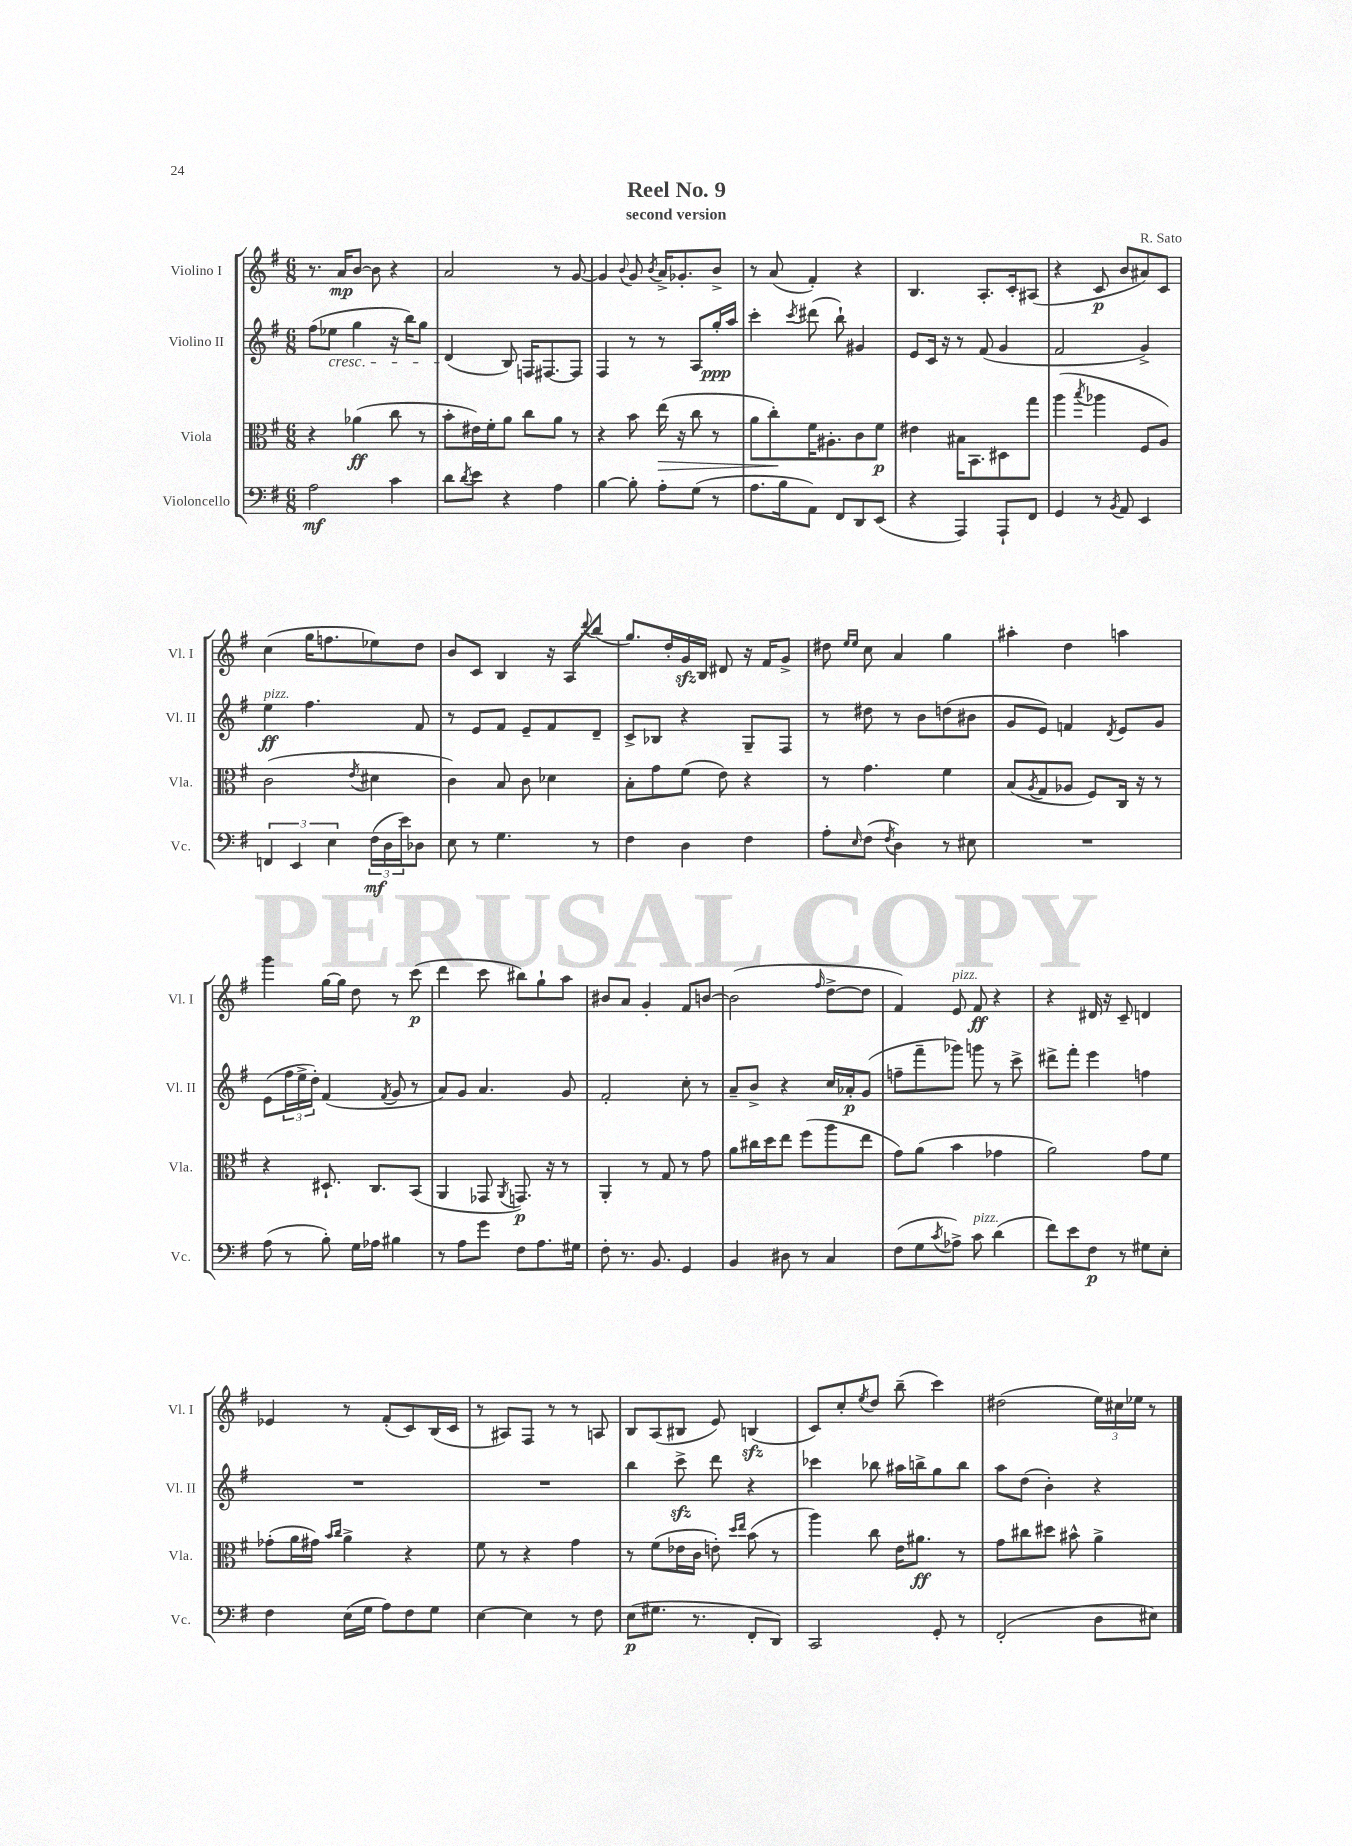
\header { title = "Reel No. 9" composer = "R. Sato" subtitle = "second version" }
<<
\new StaffGroup <<
\new Staff = "s0" \with { instrumentName = "Violino I" shortInstrumentName = "Vl. I" } {
    \clef treble \key g \major \numericTimeSignature \time 6/8
    r8. a'16\mp b'8~ b'8 r4 |
    a'2 r8 g'8~ |
    g'4 \appoggiatura { b'8 } g'8 \acciaccatura { b'8 } a'16-> ges'8.-. b'8-> |
    r8 a'8( fis'4-.) r4 |
    b4. a8.-. c'16-. ais8( |
    r4 c'8\p b'8 ais'8) c'8 |
    c''4( g''16 f''8. ees''8) d''8 |
    b'8 c'8 b4 r16 a16 \appoggiatura { d'''8 } b''8( |
    g''8.) d''16-. g'16\sfz b16 dis'8 r16 fis'16 g'8-> |
    dis''8 \grace { e''16 e''16 } c''8 a'4 g''4 |
    ais''4-. d''4 a''4 |
    g'''4 g''16~ g''16 d''8 r8 c'''8\p( |
    d'''4 c'''8 bis''8) g''8-! a''8 |
    bis'8 a'8 g'4-. fis'8 b'8~ |
    b'2( \grace { fis''16 } d''8~-> d''8 |
    fis'4) e'8^\markup { \italic "pizz." } fis'8\ff r4 |
    r4 dis'16 r16 c'8-- d'4 |
    ees'4 r8 fis'8-.( c'8) b16( c'16 |
    r8 ais8) fis8 r8 r8 a8 |
    b8 a8( bis8 e'8) b4\sfz( |
    c'8) c''8-. \acciaccatura { e''8 } d''8 b''8--( c'''4) |
    dis''2( \tuplet 3/2 { e''16) cis''16 ees''16 } r8 \bar "|." |
}
\new Staff = "s1" \with { instrumentName = "Violino II" shortInstrumentName = "Vl. II" } {
    \clef treble \key g \major \numericTimeSignature \time 6/8
    fis''8( ees''8\cresc g''4 r16 b''16) g''8 |
    d'4\!( b8) f16 fis8.~ fis8 |
    fis4 r8 r8 a8 g''16-.\ppp a''16 |
    c'''4-. \acciaccatura { c'''8 } dis'''8( b''8-!) gis'4 |
    e'8 c'16 r16 r8 fis'8( g'4 |
    fis'2 g'4->) |
    e''4\ff^\markup { \italic "pizz." } fis''4. fis'8 |
    r8 e'8 fis'8 e'8-- fis'8 d'8-- |
    c'8-> bes8 r4 g8-- fis8 |
    r8 dis''8 r8 b'8 d''8( bis'8 |
    g'8 e'8) f'4 \acciaccatura { d'8 } e'8 g'8 |
    e'8( \tuplet 3/2 { fis''16 e''16-> d''16-.) } fis'4( \acciaccatura { fis'8 } g'8 r8 |
    a'8) g'8 a'4. g'8 |
    fis'2-. c''8-. r8 |
    a'8-- b'8-> r4 c''16 aes'16-.\p g'8( |
    f''8-- fis'''8-- ges'''8) g'''8 r8 c'''8-> |
    dis'''8-> fis'''8-. e'''4 f''4 |
    R2. |
    R2. |
    b''4 c'''8->\sfz d'''8 r4 |
    ces'''4 bes''8 ais''16 b''16-> g''8 b''8 |
    a''8 d''8( b'4-.) r4 \bar "|." |
}
\new Staff = "s2" \with { instrumentName = "Viola" shortInstrumentName = "Vla." } {
    \clef alto \key g \major \numericTimeSignature \time 6/8
    r4 aes'4\ff( c''8 r8 |
    b'8-. eis'16) fis'16-. a'8 c''8 a'8 r8 |
    r4 b'8 e''16\>( r16 c''8 r8 |
    a'8 c''8-.\!) fis'16 ais8.-. c'8 fis'8\p |
    eis'4 bis16 b,8. dis8 g''8 |
    a''4( \acciaccatura { b''8 } aes''4 fis8 a8) |
    c'2( \acciaccatura { e'8 } dis'4 |
    c'4) b8 c'8 des'4 |
    b8-. g'8 fis'8( e'8) r4 |
    r8 g'4. fis'4 |
    b8( \acciaccatura { a8 } g8 aes8 fis8) c16 r16 r8 |
    r4 dis8.-! c8. b,8( |
    a,4 ges,8 \acciaccatura { a,8 } g,8.\p) r16 r8 |
    a,4-. r8 g8 r8 g'8 |
    a'8 cis''16 d''16 e''8 fis''8( a''8 e''8 |
    g'8) a'8( b'4 ges'4 |
    a'2) g'8 fis'8 |
    ges'8-.( a'16 gis'16) \grace { b'16 c''16 } a'4-> r4 |
    fis'8 r8 r4 g'4 |
    r8 fis'8( ees'16 c'16 e'8-.) \grace { d''16 e''16 } b'8( r8 |
    a''4) c''8 e'16 ais'8.\ff r8 |
    g'8 cis''8 dis''8 bis'8-^ a'4-> \bar "|." |
}
\new Staff = "s3" \with { instrumentName = "Violoncello" shortInstrumentName = "Vc." } {
    \clef bass \key g \major \numericTimeSignature \time 6/8
    a2\mf c'4 |
    d'8 \acciaccatura { d'8 } e'8 r4 a4 |
    b4~ b8-. a8-. g8( r8 |
    a8. b16 a,8) fis,8 d,8 e,8( |
    r4 a,,4) a,,8-! fis,8 |
    g,4 r8 \acciaccatura { b,8 } a,8 e,4 |
    \tuplet 3/2 { f,4 e,4 e4 } \tuplet 3/2 { fis16\mf( d16 e'16) } des8 |
    e8 r8 g4. r8 |
    fis4 d4 fis4 |
    a8-. \grace { e16 } fis8( \acciaccatura { fis8 } d4) r8 eis8 |
    R2. |
    a8( r8 b8-.) g16 aes16 bis4 |
    r8 a8 g'8 fis8 a8. gis16 |
    fis8-. r8. b,8. g,4 |
    b,4 dis8 r8 c4 |
    fis8( g8 \acciaccatura { c'8 } aes8->) c'8^\markup { \italic "pizz." } d'4( |
    fis'8) e'8 fis8\p r8 gis8 e8-. |
    fis4 e16( g16 a8) fis8 g8 |
    e4~ e4 r8 fis8 |
    e8\p( gis8. r8. fis,8-. d,8) |
    c,2 g,8-. r8 |
    fis,2-.( d8 eis8) \bar "|." |
}
>>
>>
\layout { \context { \Score \remove "Bar_number_engraver" } }
